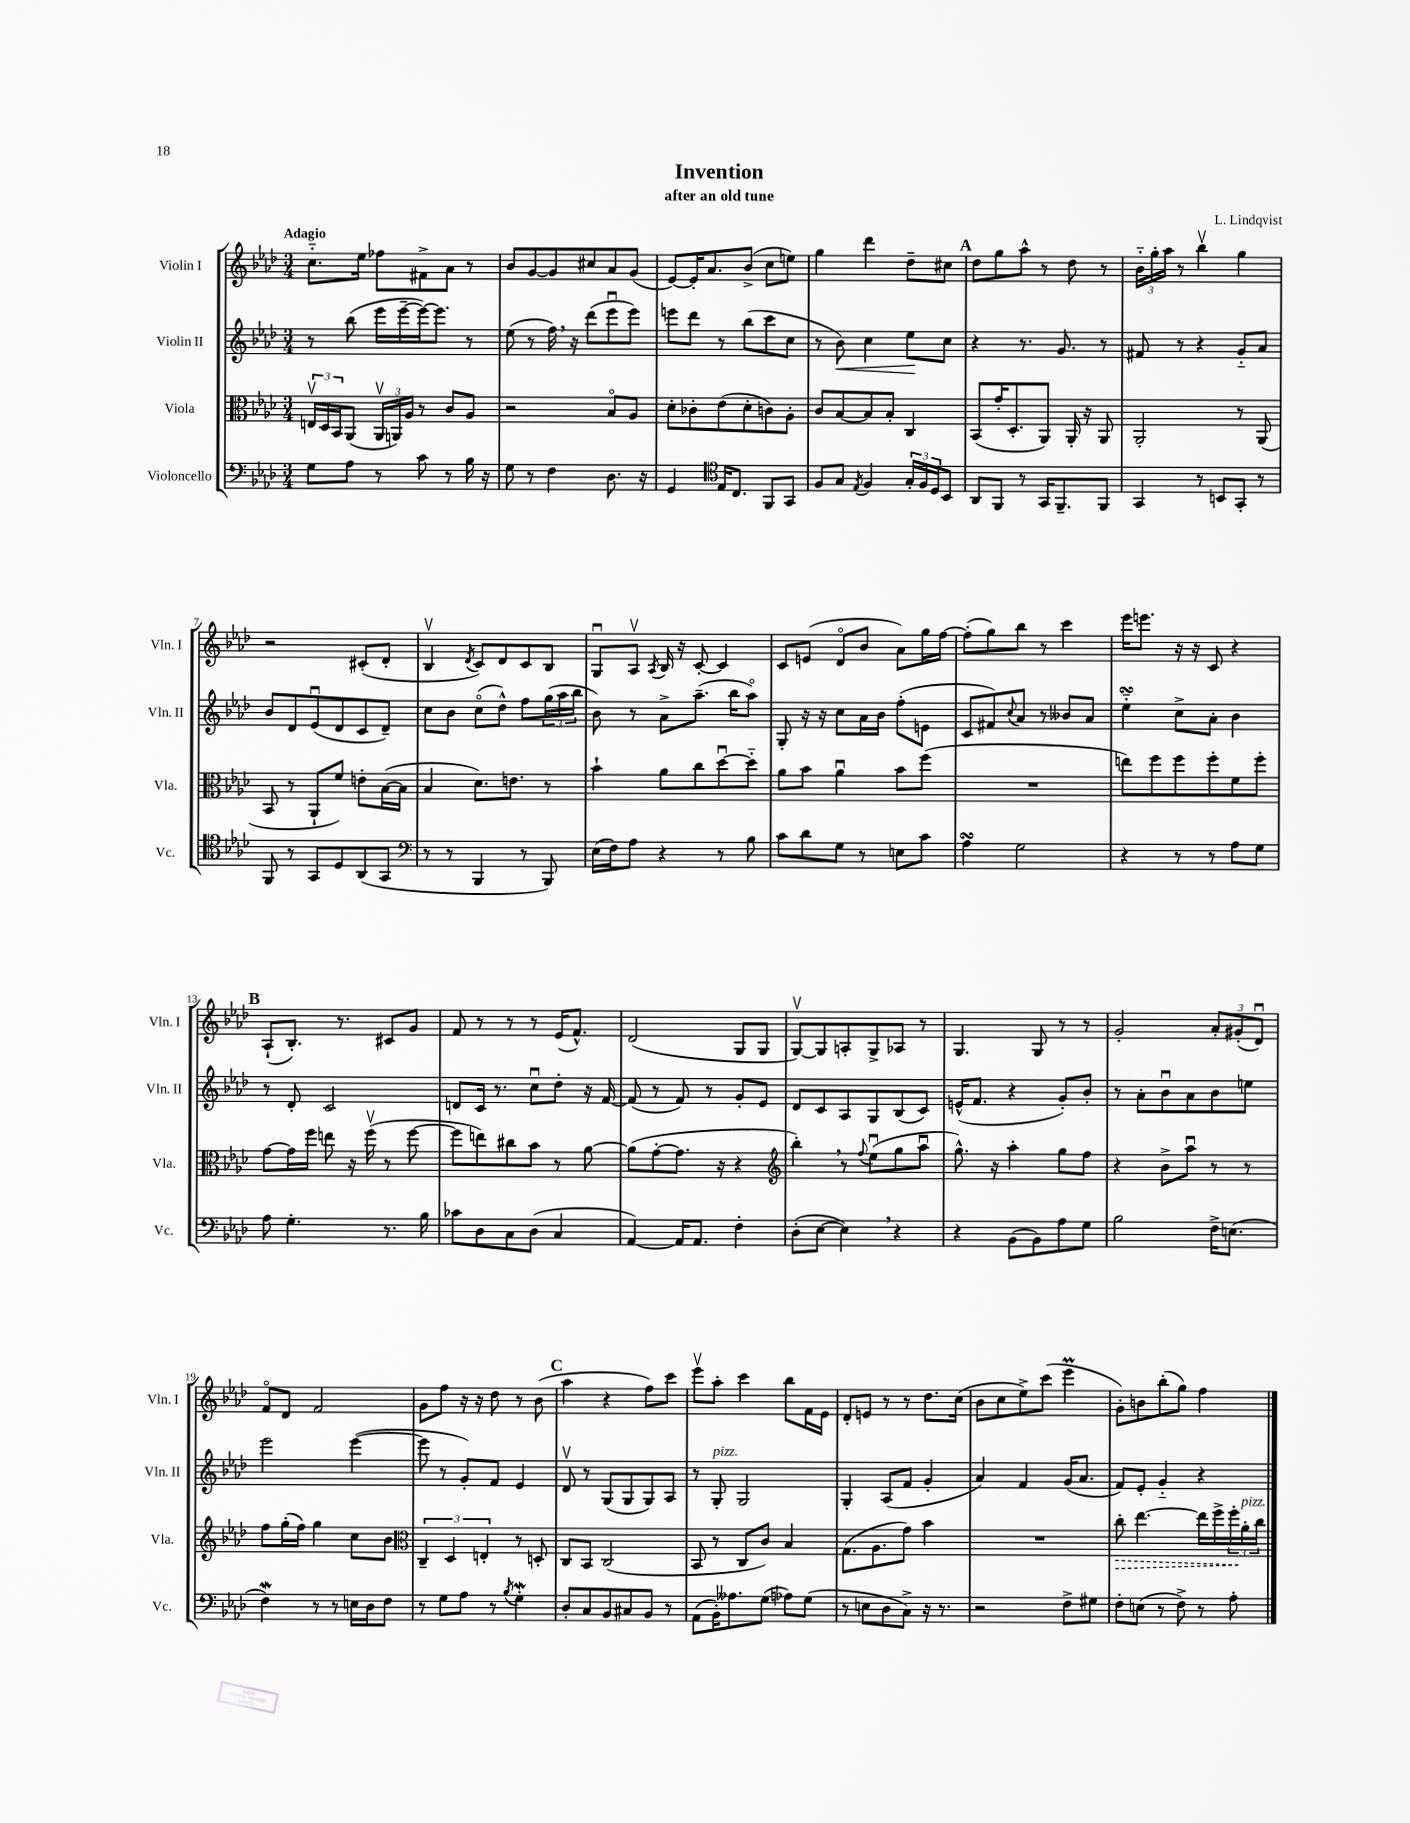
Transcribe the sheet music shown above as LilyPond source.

\header { title = "Invention" composer = "L. Lindqvist" subtitle = "after an old tune" }
<<
\new StaffGroup <<
\new Staff = "s0" \with { instrumentName = "Violin I" shortInstrumentName = "Vln. I" } {
    \clef treble \key aes \major \numericTimeSignature \time 3/4 \tempo "Adagio"
    c''8.-_ ees''16 fes''8 fis'8-> aes'8 r8 |
    bes'8 g'8~ g'8 cis''8 aes'8 g'8( |
    ees'8~) ees'16-. aes'8. bes'8->( c''8 e''8) |
    g''4 des'''4 des''8-- cis''8 |
    \mark \markup { \bold "A" } des''8 g''8 aes''8-^ r8 des''8 r8 |
    \tuplet 3/2 { bes'16-_ g''16-. aes''16 } r8 bes''4\upbow g''4 |
    r2 cis'8-.( des'8-. |
    bes4\upbow \acciaccatura { des'8 } c'8) des'8 c'8 bes8 |
    g8\downbow aes8\upbow \acciaccatura { aes8 } bes16 r16 c'8~-. c'4 |
    c'8 e'8( des'8\flageolet bes'8 aes'8) g''16 f''16~ |
    f''8-.( g''8) bes''8 r8 c'''4 |
    ees'''16 e'''8. r16 r16 c'8 r4 |
    \mark \markup { \bold "B" } aes8-!( bes8.-.) r8. cis'8 g'8 |
    f'8 r8 r8 r8 ees'16( f'8.-^) |
    des'2( g8 g8 |
    g8~\upbow) g8 a8-. g8-> aes8 r8 |
    g4. g8 r8 r8 |
    g'2-. \tuplet 3/2 { aes'8-. gis'8-.( des'8\downbow) } |
    f'8\flageolet des'8 f'2 |
    g'8 f''8 r16 r16 des''8 r8 bes'8( |
    \mark \markup { \bold "C" } aes''4 r4 f''8) c'''8 |
    ees'''8\upbow aes''8-. c'''4 bes''8 f'16 ees'16 |
    des'8-. e'8 r8 r8 des''8. c''16( |
    bes'8 c''8 ees''8->) c'''8( ees'''4\prall |
    g'8-.) b'8 bes''8-.( g''8) f''4 \bar "|." |
}
\new Staff = "s1" \with { instrumentName = "Violin II" shortInstrumentName = "Vln. II" } {
    \clef treble \key aes \major \numericTimeSignature \time 3/4
    r8 bes''8( ees'''16 ees'''16~-- ees'''16~) ees'''8. r8 |
    ees''8( r8 f''16) \breathe r16 des'''8( ees'''8\downbow ees'''8) |
    e'''8 des'''8 r8 bes''8( c'''8 c''8 |
    r8 bes'8\<) c''4 ees''8\! c''8 |
    \mark \markup { \bold "A" } r4 r8. g'8. r8 |
    fis'8 r8 r4 g'8-_ aes'8 |
    bes'8 des'8 ees'8\downbow( des'8 c'8 des'8--) |
    c''8 bes'8 c''8\flageolet( des''8-^) f''8 \tuplet 3/2 { g''16( aes''16 bes''16 } |
    bes'8) r8 aes'8-> aes''8.--( bes''16 aes''8\flageolet) |
    g8-. r16 r16 c''8 aes'16 bes'16 f''8-.( e'8 |
    c'8 fis'8) \appoggiatura { c''8 } aes'8 r8 beses'8 aes'8 |
    ees''4-_\turn c''8-> aes'8-. bes'4 |
    \mark \markup { \bold "B" } r8 des'8-. c'2 |
    d'8 c'16 r8. c''8\downbow des''8-. r16 f'16~ |
    f'8( r8 f'8) r8 g'8-. ees'8 |
    des'8 c'8 aes8 g8 bes8( c'8) |
    e'16-^( f'8. r4 g'8-.) bes'8-. |
    r8 aes'8-. bes'8\downbow aes'8 bes'8 e''8 |
    ees'''2 ees'''4~( |
    ees'''8 r8 g'8-.) f'8 ees'4 |
    \mark \markup { \bold "C" } des'8\upbow r8 g8( g8 g8) aes8 |
    r8 g8-.^\markup { \italic "pizz." } g2 |
    g4-. aes8( f'8 g'4-. |
    aes'4) f'4 g'16( aes'8. |
    f'8) ees'8-. g'4-_ r4 \bar "|." |
}
\new Staff = "s2" \with { instrumentName = "Viola" shortInstrumentName = "Vla." } {
    \clef alto \key aes \major \numericTimeSignature \time 3/4
    \tuplet 3/2 { e16\upbow des16 bes,16 } aes,8( \tuplet 3/2 { aes,16\upbow a,16) aes16 } r8 c'8 aes8 |
    r2 bes8\flageolet aes8 |
    des'8-. ces'8-. ees'8( des'8-. c'8) aes8-. |
    c'8 bes8~ bes8 bes8-. c4 |
    \mark \markup { \bold "A" } bes,8( g'16-. des8.-. aes,8) aes,16-. r16 aes,8 |
    aes,2-. r8 aes,8( |
    bes,8 r8 aes,8-! f'8) e'8-. bes16~( bes16 |
    bes4 des'8.) e'8. r8 |
    bes'4-! aes'8 c''8 des''8~\downbow des''8-_ |
    aes'8 bes'8 aes'4\downbow bes'8 f''8( |
    R2. |
    e''8) f''8 f''8 f''8-. f'8 f''8-. |
    \mark \markup { \bold "B" } g'8~ g'16 f''16 e''8 r16 f''16\upbow( r8 f''8~ |
    f''8 e''8) cis''8 bes'8 r8 aes'8~ |
    aes'8( g'8~-. g'8. r16 r4 |
    \clef treble bes''4-.) \breathe r8 \appoggiatura { f''8 } ees''8\downbow( g''8 aes''8\downbow |
    g''8.-^) r16 aes''4-. g''8 f''8 |
    r4 bes'8-> aes''8\downbow r8 r8 |
    f''8 g''16-.( f''16) g''4 c''8 bes'8 |
    \clef alto \tuplet 3/2 { c4-- des4 e4-. } r8 d8-. |
    \mark \markup { \bold "C" } c8 bes,8 c2( |
    bes,8 r8 c8 c'8) bes4 |
    g8.( aes8. g'8) bes'4 |
    R2. |
    \once \override Hairpin.style = #'dashed-line c''8-.\> ees''4.~ ees''16 f''16-> \tuplet 3/2 { f''16-.\! aes'16-.^\markup { \italic "pizz." } c''16 } \bar "|." |
}
\new Staff = "s3" \with { instrumentName = "Violoncello" shortInstrumentName = "Vc." } {
    \clef bass \key aes \major \numericTimeSignature \time 3/4
    g8 aes8 r8 c'8 r8 bes16 r16 |
    g8 r8 f4 des8. r16 |
    g,4 \clef tenor ees16 c8. f,8 g,8 |
    f8 g8 \acciaccatura { ees8 } f4 \tuplet 3/2 { g16-. f16 des16 } bes,8 |
    \mark \markup { \bold "A" } aes,8 f,8 r8 g,16 f,8.-- f,8 |
    g,4 r8 b,8 g,8-. r8 |
    f,8 r8 g,8 des8 aes,8( g,8 |
    \clef bass r8 r8 bes,,4 r8 bes,,8) |
    ees16( f16) aes8 r4 r8 bes8 |
    c'8 des'8 g8 r8 e8 c'8 |
    aes4\turn g2 |
    r4 r8 r8 aes8 g8 |
    \mark \markup { \bold "B" } aes8 g4.-. r8. bes16 |
    ces'8 des8 c8 des8( c4 |
    aes,4~) aes,16 aes,8. f4-. |
    des8-.( ees8~ ees4) \breathe r4 |
    r4 bes,8( bes,8) aes8 g8 |
    bes2 f16-> e8.( |
    f4\mordent) r8 r8 e16 des16 f8 |
    r8 g8 aes8 r8 \acciaccatura { bes8 } g4-.\mordent |
    \mark \markup { \bold "C" } des8-. c8 bes,8 cis8 bes,8 r8 |
    aes,8( bes,16-.) aeses8. g8( aes8) g8( |
    r8 e8 des8 c8->) r16 r8. |
    r2 f8-> gis8 |
    f8-. e8( r8 f8->) r8 aes8-. \bar "|." |
}
>>
>>
